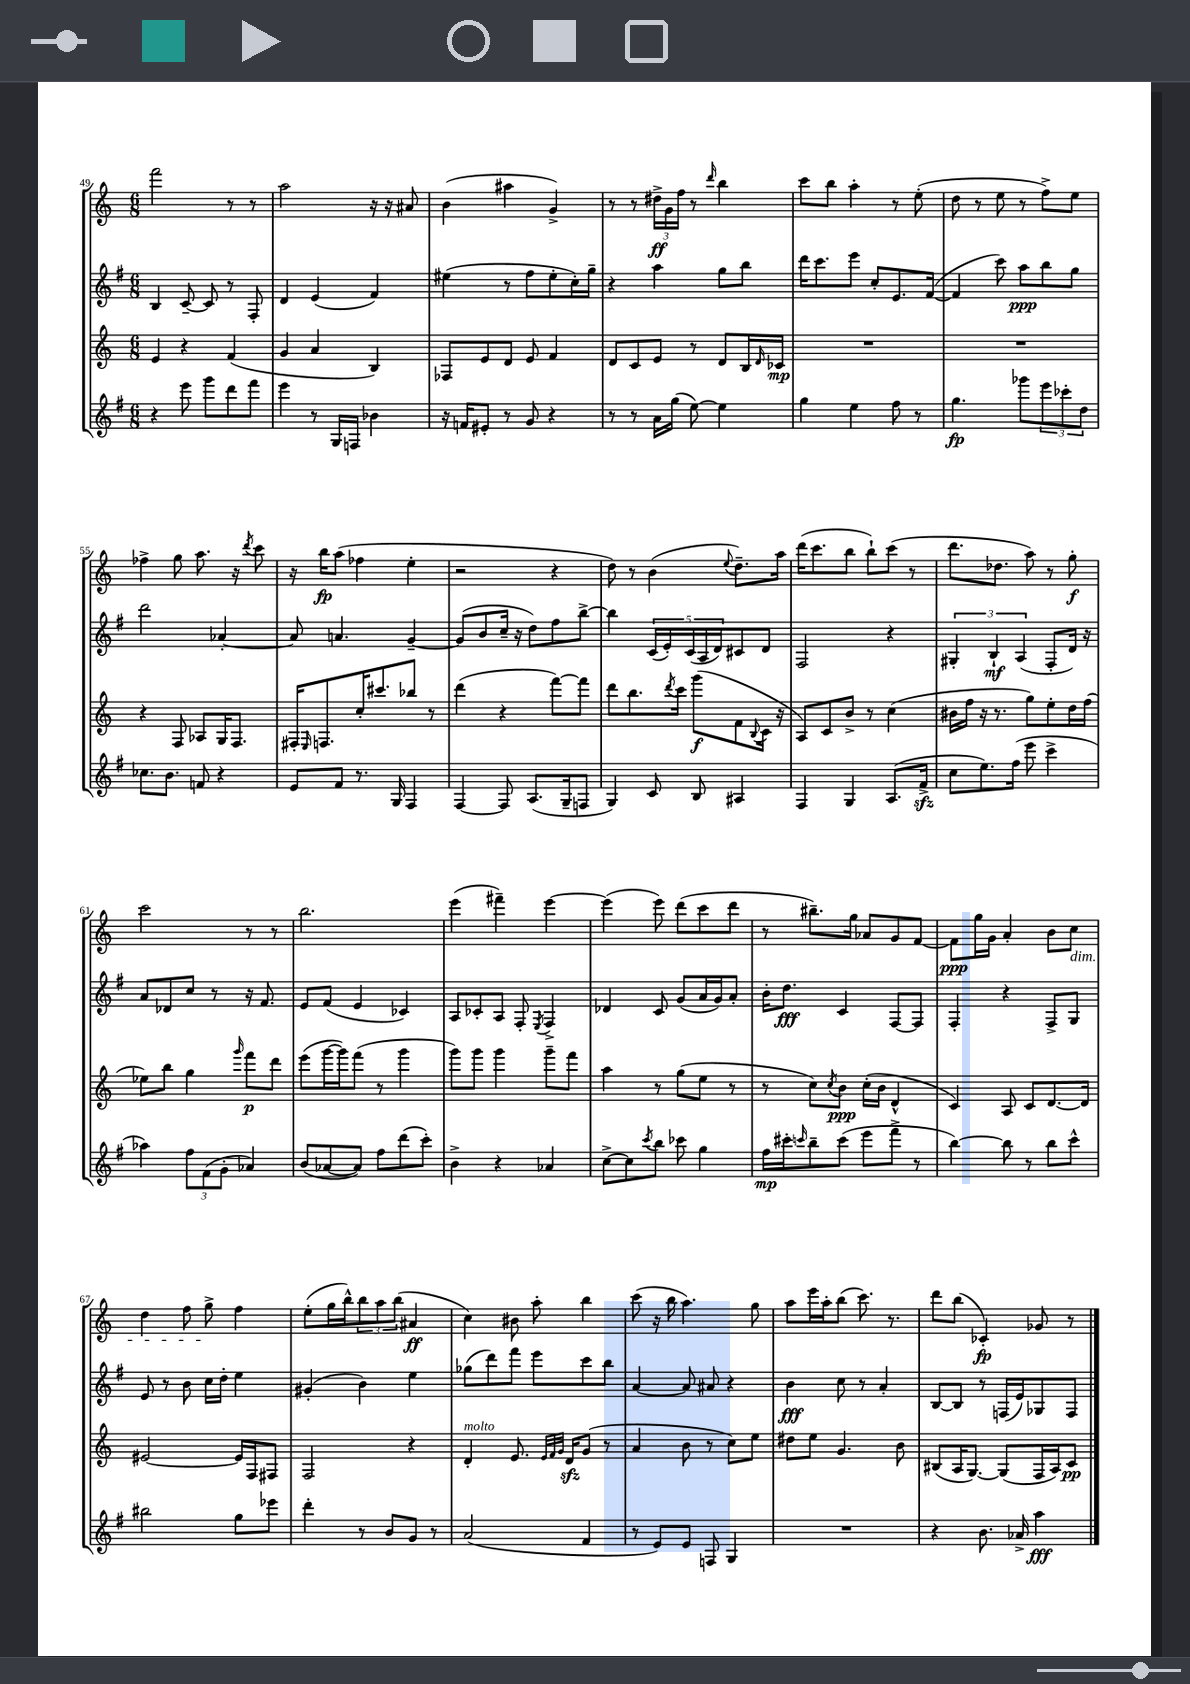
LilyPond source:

<<
\new StaffGroup <<
\new Staff = "s0" {
    \clef treble \key c \major \numericTimeSignature \time 6/8
    f'''2 r8 r8 |
    a''2 r16 r16 ais'8 |
    b'4( ais''4 g'4->) |
    r8 r8 \tuplet 3/2 { dis''16->\ff g'16 f''16 } r8 \grace { d'''16 } b''4 |
    c'''8 b''8 a''4-. r8 e''8-.( |
    d''8 r8 e''8 r8 f''8->) e''8 |
    fes''4-> g''8 a''8. r16 \acciaccatura { d'''8 } c'''8 |
    r16 b''16\fp a''8( fes''4 e''4-. |
    r2 r4 |
    d''8) r8 b'4( \appoggiatura { e''8 } d''8.--) a''16 |
    d'''16( c'''8. b''8 b''8-!) c'''8( r8 |
    d'''8. des''8. a''8) r8 g''8-.\f |
    c'''2 r8 r8 |
    b''2. |
    e'''4( fis'''4--) e'''4~ |
    e'''4( e'''8) d'''8( c'''8 d'''8 |
    r8 bis''8.--) g''16 aes'8 g'8 f'8~ |
    f'8\ppp g''16 g'16 a'4-. b'8 c''8\dim |
    d''4 f''8 g''8->\! f''4 |
    e''8-.( g''16 b''16-^) \tuplet 3/2 { b''8 a''8 b''8( } ais'4\ff |
    c''4) bis'8 a''8-. b''4 |
    c'''8( r16 b''16 a''4.) g''8 |
    a''8 e'''16 a''16-. b''8( c'''8.) r8. |
    d'''8 b''8( ces'4-.\fp) ges'8 r8 \bar "|." |
}
\new Staff = "s1" {
    \clef treble \key g \major \numericTimeSignature \time 6/8
    b4 c'8~-- c'8 r8 fis8-. |
    d'4 e'4( fis'4) |
    eis''4( r8 fis''8 eis''8-. c''16-.) g''16-- |
    r4 a''4 g''8 b''8 |
    d'''16 c'''8. e'''8 c''8-. e'8. fis'16~( |
    fis'4 c'''8) a''8\ppp b''8 g''8 |
    d'''2 aes'4~-. |
    aes'8 a'4. g'4~-- |
    g'8( b'8 c''16-- r16 d''8) fis''8 b''8~-> |
    b''4 \tuplet 5/4 { c'16( e'16-.) c'16( a16 d'16) } cis'8 d'8 |
    fis2 r4 |
    \tuplet 3/2 { gis4-. b4-!\mf a4( } fis8-. d'16) r16 |
    a'8 des'8 c''8 r8 r16 fis'8. |
    e'8 fis'8( e'4 ces'4) |
    a8 ces'8-. a8 fis8-. \acciaccatura { e8 } fis4-> |
    des'4 c'8 g'8( a'16 g'16) a'8-. |
    b'16-. d''8.\fff c'4 fis8~ fis8 |
    fis4-. r4 fis8-> g8 |
    e'8 r8 b'8 c''16 d''16-. e''4 |
    gis'4-.( b'4) e''4 |
    ges''8( d'''8) fis'''8 e'''8 c'''8 b''8 |
    a'4~ a'8 ais'8 r4 |
    b'4\fff c''8 r8 a'4-. |
    b8~ b8 r8 f16( e'16) ges8 f8 \bar "|." |
}
\new Staff = "s2" {
    \clef treble \key c \major \numericTimeSignature \time 6/8
    e'4 r4 f'4( |
    g'4 a'4 b4) |
    fes8 e'8 d'8 e'8 f'4 |
    d'8 c'8 e'8 r8 d'8 b16 \grace { d'16 } ces'16\mp |
    R2. |
    R2. |
    r4 f8 aes8 g16 f8. |
    fis16-. \grace { e16 } f8. c''16-. cis'''8. bes''8 r8 |
    d'''4( r4 f'''8~) f'''8 |
    d'''8 b''8. \acciaccatura { d'''8 } c'''16 g'''8\f( f'8 \appoggiatura { b8 } c'16 r16 |
    a8) c'8 b'8-> r8 c''4( |
    bis'16 f''16 r16 r8. g''8) e''8-. d''16 f''16( |
    ees''8) b''8 g''4 \grace { g'''16 } f'''8\p d'''8 |
    e'''8( g'''16~ g'''16) f'''8( r8 g'''4 |
    g'''8) g'''8 g'''4 g'''8-- f'''8 |
    a''4 r8 g''8( e''8 r8 |
    r8 c''8) \acciaccatura { c''8 } b'8\ppp c''16-.( b'16 d'4-^ |
    c'4) a8 c'8 d'8.~ d'16 |
    eis'2~ eis'16 f16 fis8 |
    f2 r4 |
    d'4-.^\markup { \italic "molto" } e'8. \grace { e'32 f'32 g'32 } d'16\sfz g'8( r8 |
    a'4 b'8 r8 c''8) e''8 |
    dis''8 e''8 g'4. b'8 |
    bis8( a16 g8.~) g8( f16 a16) c'8\pp \bar "|." |
}
\new Staff = "s3" {
    \clef treble \key g \major \numericTimeSignature \time 6/8
    r4 e'''8 g'''8 d'''8 fis'''8 |
    e'''4 r8 g16 f16 bes'4 |
    r16 f'16 eis'8-. r8 g'8 r4 |
    r8 r8 a'16 g''16( e''8~) e''4 |
    g''4 e''4 fis''8 r8 |
    g''4.\fp ges'''8 \tuplet 3/2 { e'''8 ces'''8-. d''8 } |
    ces''8. b'8. f'8 r4 |
    e'8 fis'8 r8. g16 fis4 |
    fis4~ fis8 a8.( g16-- f8 |
    g4) c'8 b8 ais4 |
    fis4 g4 a8.( fis'16->\sfz |
    c''8 e''8.) fis''16( e'''8 c'''4-> |
    aes''4) \tuplet 3/2 { fis''8 fis'8( g'8-. } aes'4) |
    b'8( aes'8~ aes'8) fis''8 d'''8( c'''8-.) |
    b'4-> r4 aes'4 |
    c''8~-> c''8 \acciaccatura { c'''8 } b''8 ces'''8 g''4 |
    fis''16\mp cis'''16-. \grace { c'''16 } b''8-- c'''8( e'''8 fis'''8-> r8 |
    b''4~) b''8 r8 b''8 c'''8-^ |
    bis''2 g''8 ees'''8 |
    d'''4-. r8 b'8 g'8 r8 |
    a'2( fis'4 |
    r8 e'8) e'8 f8 g4 |
    R2. |
    r4 b'8. aes'16-> a''4\fff \bar "|." |
}
>>
>>
\layout { \context { \Score currentBarNumber = #49 } }
